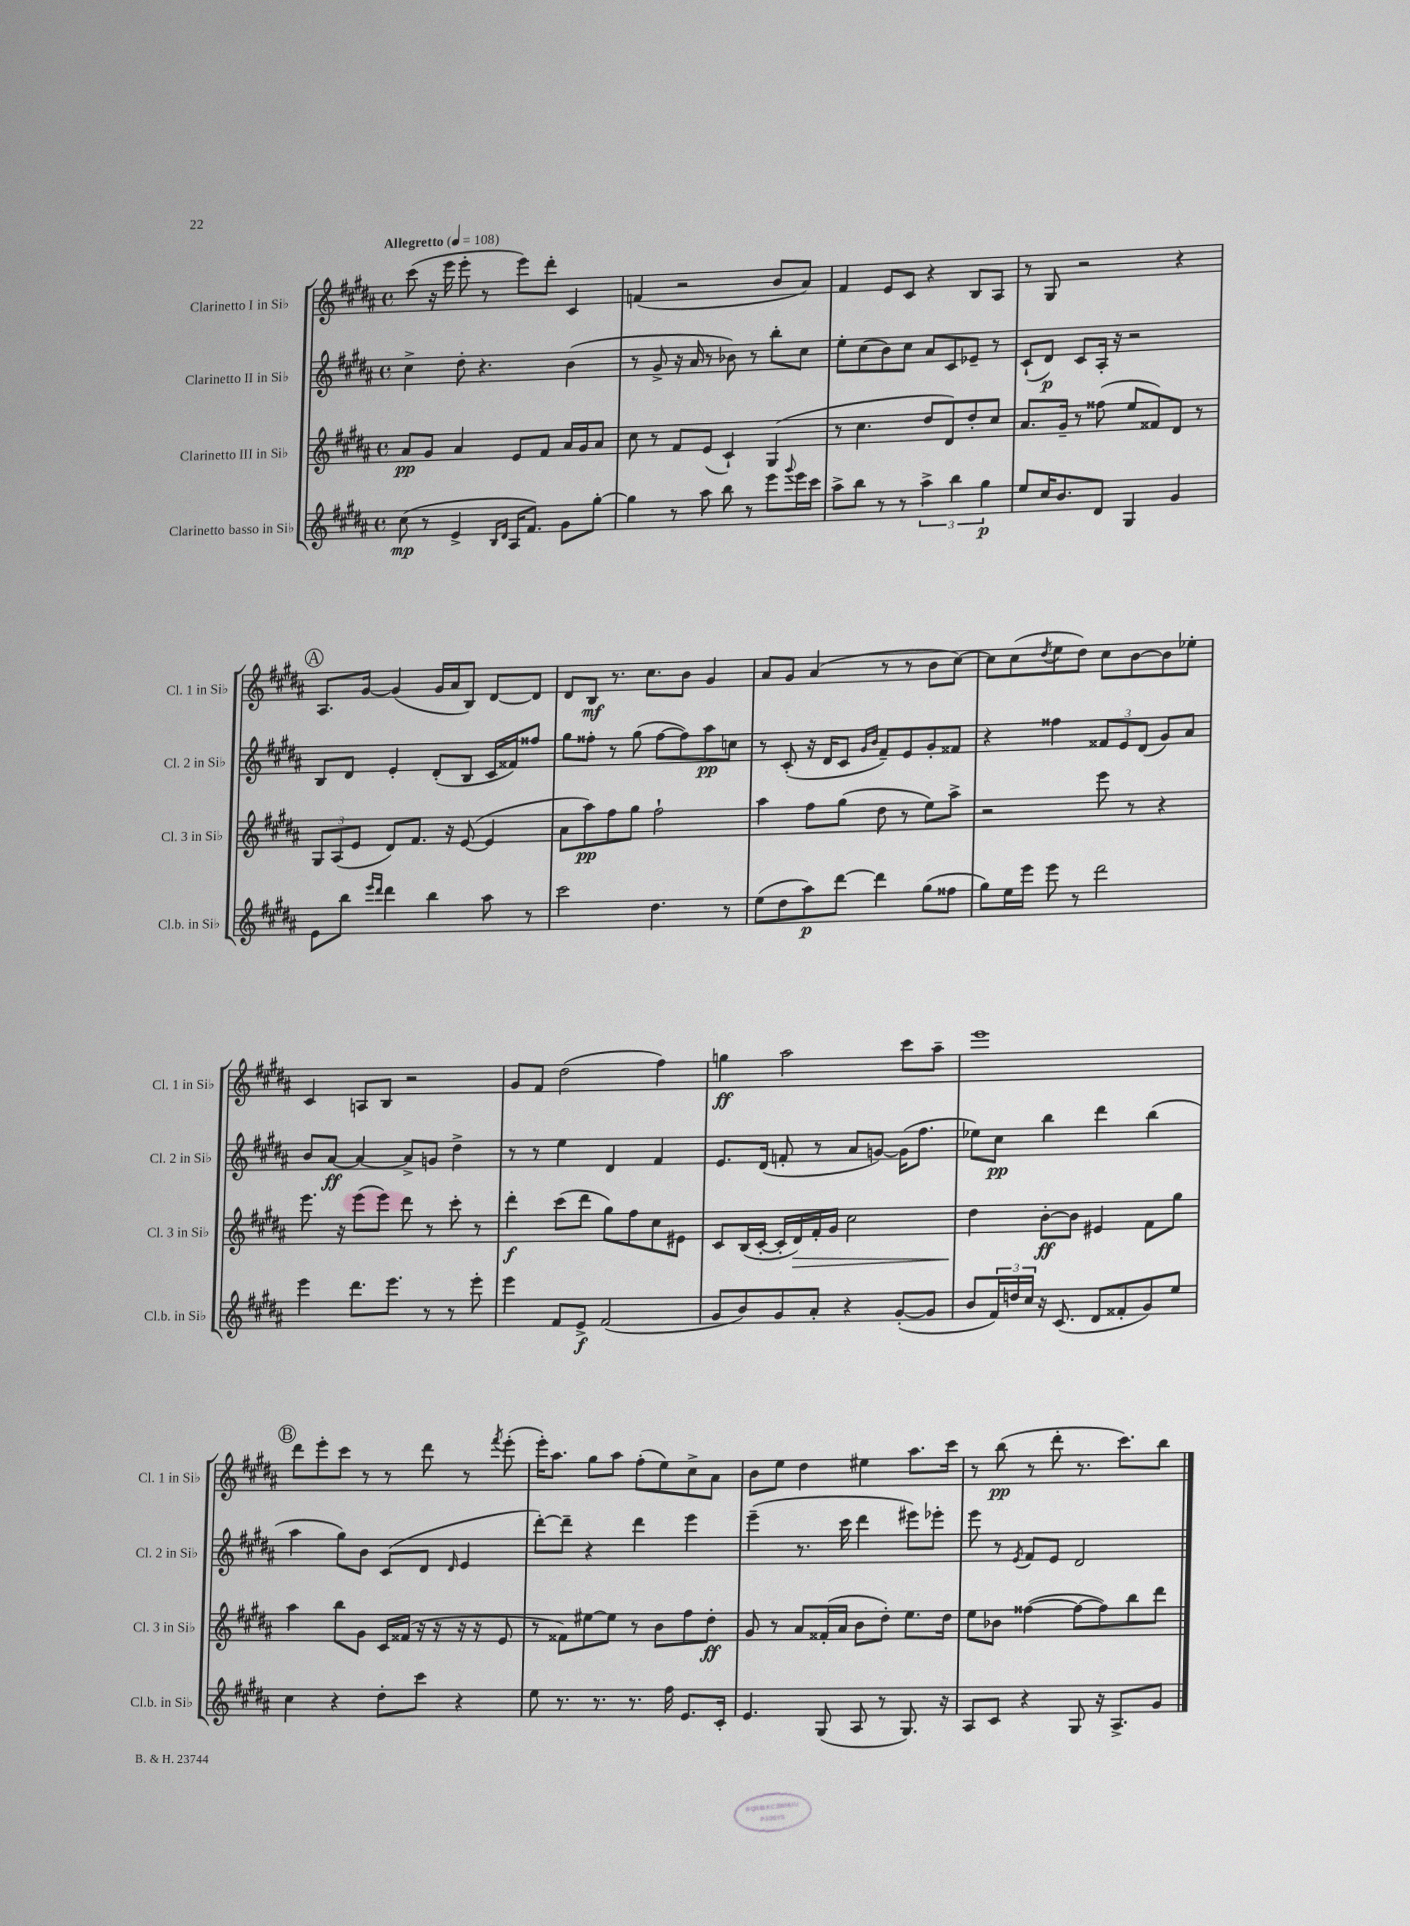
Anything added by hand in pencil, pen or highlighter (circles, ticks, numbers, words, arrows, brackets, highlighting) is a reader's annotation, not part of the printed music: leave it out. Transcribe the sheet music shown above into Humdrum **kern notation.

**kern	**dynam	**kern	**dynam	**kern	**dynam	**kern	**dynam
*part4	*part4	*part3	*part3	*part2	*part2	*part1	*part1
*staff4	*staff4	*staff3	*staff3	*staff2	*staff2	*staff1	*staff1
*I"Clarinetto basso in Si♭	*	*I"Clarinetto III in Si♭	*	*I"Clarinetto II in Si♭	*	*I"Clarinetto I in Si♭	*
*I'Cl.b. in Si♭	*	*I'Cl. 3 in Si♭	*	*I'Cl. 2 in Si♭	*	*I'Cl. 1 in Si♭	*
*clefG2	*	*clefG2	*	*clefG2	*	*clefG2	*
*k[f#c#g#d#a#]	*	*k[f#c#g#d#a#]	*	*k[f#c#g#d#a#]	*	*k[f#c#g#d#a#]	*
*M4/4	*	*M4/4	*	*M4/4	*	*M4/4	*
*met(c)	*	*met(c)	*	*met(c)	*	*met(c)	*
*MM108	*	*MM108	*	*MM108	*	*MM108	*
=1	=1	=1	=1	=1	=1	=1	=1
!	!	!	!	!	!	!LO:TX:a:B:t=Allegretto	!
(8cc#\	mp	8a#/L	pp	4cc#^\	.	(8ccc#\	.
8r	.	8g#/J	.	.	.	16r	.
.	.	.	.	.	.	16eee\	.
4e^/	.	4a#/	.	8dd#'\	.	8eee'\	.
.	.	.	.	4.r	.	8r	.
16qqB/LL	.	.	.	.	.	.	.
16qqd#/JJ	.	.	.	.	.	.	.
16A#/KL	.	8e/L	.	.	.	8eee\L)	.
8.f#/J)	.	.	.	.	.	.	.
.	.	8f#/J	.	.	.	8ddd#'\J	.
8g#\L	.	16a#/LL	.	(4b\	.	4c#/	.
.	.	16g#/J	.	.	.	.	.
[8gg#'\J	.	8a#/J	.	.	.	.	.
=2	=2	=2	=2	=2	=2	=2	=2
4gg#\]	.	8cc#\	.	8r	.	(4fn/	.
.	.	8r	.	8g#^/	.	.	.
8r	.	8f#/L	.	16r	.	2r	.
.	.	.	.	16a#/	.	.	.
8aa#\	.	(8e/J	.	8r	.	.	.
8bb\	.	4c#`/)	.	8b-X\)	.	.	.
8r	.	.	.	8r	.	.	.
8eee\L	.	(4G#/	.	8bb'\L	.	8b/L	.
8qqggg#/	.	.	.	.	.	.	.
16eee\L	.	.	.	8cc#\J	.	8a#/J)	.
16ccc#\JJ	.	.	.	.	.	.	.
=3	=3	=3	=3	=3	=3	=3	=3
8aa#^\L	.	8r	.	8ee'\L	.	4f#/	.
8bb\J	.	4.cc#\	.	(8cc#\	.	.	.
8r	.	.	.	8b\)	.	8e/L	.
8r	.	.	.	8cc#\J	.	8c#/J	.
6aa#^\	.	8dd#/L	.	8a#/L	.	4r	.
.	.	8d#/)	.	8c#/	.	.	.
6bb\	.	.	.	.	.	.	.
.	.	8dd#'/	.	8e-X~/J	.	8B/L	.
6gg#\	p	.	.	.	.	.	.
.	.	8cc#/J	.	8r	.	8A#/J	.
=4	=4	=4	=4	=4	=4	=4	=4
8ee/L	.	8.a#/L	.	(8c#`/L	.	8r	.
16cc#/K	.	.	.	8d#/J)	p	8G#/	.
8.b/	.	16g#~/Jk	.	.	.	.	.
.	.	8r	.	8c#/L	.	2r	.
8d#/J	.	(8ff##X\	.	16A#'/Jk	.	.	.
.	.	.	.	16r	.	.	.
4G#/	.	8ee/L	.	2r	.	.	.
.	.	8f##X/)	.	.	.	.	.
4g#/	.	8d#/J	.	.	.	4r	.
.	.	8r	.	.	.	.	.
!!LO:LB:g=z
!!LO:REH:place=s1:t=A
=5	=5	=5	=5	=5	=5	=5	=5
8e\L	.	12G#/L	.	8B/L	.	8.A#/L	.
.	.	(12A#/	.	.	.	.	.
8bb\J	.	.	.	8d#/J	.	.	.
.	.	12e/J	.	.	.	.	.
.	.	.	.	.	.	[16g#/Jk	.
16qqeee/LL	.	.	.	.	.	.	.
16qqddd#/JJ	.	.	.	.	.	.	.
4ddd#\	.	8d#/L)	.	4e'/	.	(4g#/]	.
.	.	8.f#/J	.	.	.	.	.
4bb\	.	.	.	(8d#'/L	.	16g#/LL	.
.	.	16r	.	.	.	16a#/J	.
.	.	([8e/	.	8B/J	.	8B/J)	.
8aa#\	.	4e/]	.	16c#/LL	.	[8d#/L	.
.	.	.	.	16f##X/J)	.	.	.
8r	.	.	.	8ff##X/J	.	8d#/J]	.
=6	=6	=6	=6	=6	=6	=6	=6
2ccc#\	.	8a#\L	.	8gg#\L	.	8d#/L	.
.	.	8aa#\)	pp	8ff##X'\J	.	8B/J	mf
.	.	8ff#\	.	8r	.	8.r	.
.	.	8gg#\J	.	(8gg#\	.	.	.
.	.	.	.	.	.	8.cc#\L	.
4.dd#\	.	2ff#`\	.	[8ff##\L	.	.	.
.	.	.	.	8ff##\])	.	8b\J	.
.	.	.	.	8aa#\	pp	4g#/	.
8r	.	.	.	8ccn\J	.	.	.
=7	=7	=7	=7	=7	=7	=7	=7
(8ee\L	.	4aa#\	.	8r	.	8a#/L	.
8dd#\	.	.	.	(8c#'/	.	8g#/J	.
8aa#\)	p	8ff#\L	.	16r	.	(4a#/	.
.	.	.	.	16d#/KL	.	.	.
[8ddd#\J	.	(8gg#\J	.	8c#/J	.	.	.
.	.	.	.	16qqg#/LL	.	.	.
.	.	.	.	16qqb/JJ	.	.	.
4ddd#\]	.	8dd#\	.	8f#~/L)	.	8r	.
.	.	8r	.	8e/	.	8r	.
(8gg#\L	.	8ee\L)	.	8g#'/	.	8b\L	.
8ff##X\J	.	8aa#^\J	.	8f##X/J	.	[8cc#\J)	.
=8	=8	=8	=8	=8	=8	=8	=8
8gg#\L)	.	2r	.	4r	.	8cc#\L]	.
16ee\L	.	.	.	.	.	(8cc#\	.
16eee\JJ	.	.	.	.	.	.	.
.	.	.	.	.	.	8qdd#/	.
8eee\	.	.	.	4ff##X\	.	8ee\	.
8r	.	.	.	.	.	8dd#\J)	.
2ddd#\	.	8eee\	.	12f##X/L	.	8cc#\L	.
.	.	.	.	12e/	.	.	.
.	.	8r	.	.	.	[8b\	.
.	.	.	.	(12d#/J	.	.	.
.	.	4r	.	8g#/L)	.	8b\]	.
.	.	.	.	8a#/J	.	8ee-X'\J	.
!!LO:LB:g=z
=9	=9	=9	=9	=9	=9	=9	=9
4eee\	.	8.eee\	.	8b/L	.	4c#/	.
.	.	.	.	[8a#/J	ff	.	.
.	.	16r	.	.	.	.	.
8.ddd#\L	.	(8eee\L	.	4a#/_	.	8An/L	.
.	.	8eee\J)	.	.	.	8B/J	.
8.eee\J	.	.	.	.	.	.	.
.	.	8ddd#\	.	8a#^/L]	.	2r	.
8r	.	8r	.	8gn/J	.	.	.
8r	.	8ccc#'\	.	4dd#^\	.	.	.
8eee'\	.	8r	.	.	.	.	.
=10	=10	=10	=10	=10	=10	=10	=10
4eee\	.	4ddd#'\	f	8r	.	8g#/L	.
.	.	.	.	8r	.	8f#/J	.
8f#/L	.	(8ccc#\L	.	4ee\	.	(2dd#\	.
8e^/J	f	8ddd#\J	.	.	.	.	.
(2f#/	.	8gg#\L)	.	4d#/	.	.	.
.	.	8ff#\	.	.	.	.	.
.	.	8cc#\	.	4f#/	.	4ff#\)	.
.	.	8e#X\J	.	.	.	.	.
=11	=11	=11	=11	=11	=11	=11	=11
8g#/L	.	8c#/L	.	8.e/L	.	4ggn\	ff
8b/)	.	(16B/L	.	.	.	.	.
.	.	[16c#'/JJ	.	(16d#/Jk	.	.	.
8g#/	.	16c#'/LL]	.	8fn'/	.	2aa#\	.
!	!	!	!LO:HP:b	!	!	!	!
.	.	16d#/)	>	.	.	.	.
8a#'/J	.	16f#'/	.	8r	.	.	.
.	.	16g#/JJ	.	.	.	.	.
4r	.	2cc#\	.	8a#/L	.	.	.
.	.	.	.	[8gn/J)	.	.	.
([8g#'/L	.	.	.	(16g\KL]	.	8ccc#\L	.
.	.	.	.	8.ff#\J	.	.	.
8g#/J]	.	.	.	.	.	8aa#~\J	.
=12	=12	=12	=12	=12	=12	=12	=12
8b/L	.	4dd#\	.	8ee-X\L)	.	1eee	.
24f#/L)	.	.	.	8cc#\J	pp	.	.
24ddn/	.	.	.	.	.	.	.
24cc#/JJ	.	.	.	.	.	.	.
16r	.	[8b'\L	] ff	4bb\	.	.	.
(8.c#/	.	.	.	.	.	.	.
.	.	8b\J]	.	.	.	.	.
8d#/L	.	4e#X/	.	4ddd#\	.	.	.
8f##X'/	.	.	.	.	.	.	.
8g#/)	.	8f#\L	.	(4bb\	.	.	.
8ee/J	.	8gg#\J	.	.	.	.	.
!!LO:LB:g=z
!!LO:REH:place=s1:t=B
=13	=13	=13	=13	=13	=13	=13	=13
4cc#\	.	4aa#\	.	4aa#\	.	8ddd#\L	.
.	.	.	.	.	.	8eee'\	.
4r	.	8bb\L	.	8gg#\L)	.	8ccc#\J	.
.	.	8g#\J	.	8b\J	.	8r	.
8dd#'\L	.	16c#/LL	.	(8c#/L	.	8r	.
.	.	(16f##X/JJ	.	.	.	.	.
8ccc#\J	.	16r	.	8d#/J	.	8ddd#\	.
.	.	16r	.	.	.	.	.
.	.	.	.	16qqd#/	.	.	.
4r	.	16r	.	4e/	.	8r	.
.	.	16r	.	.	.	.	.
.	.	.	.	.	.	8qfff#/	.
.	.	8e/	.	.	.	(8eee'\	.
=14	=14	=14	=14	=14	=14	=14	=14
8ee\	.	8r	.	[8ddd#'\L)	.	16eee'\KL)	.
.	.	.	.	.	.	8.aa#\J	.
8.r	.	8f##X\L)	.	8ddd#~\J]	.	.	.
.	.	[8ee#X\	.	4r	.	8gg#\L	.
8.r	.	.	.	.	.	.	.
.	.	8ee#\J]	.	.	.	8aa#\J	.
8.r	.	8r	.	4ddd#\	.	(8ff#'\L	.
.	.	8b\L	.	.	.	8ee\)	.
16ff#\	.	.	.	.	.	.	.
8.e/L	.	8ff#\	.	4eee\	.	8cc#^\	.
.	.	8dd#'\J	ff	.	.	8a#\J	.
16c#'/Jk	.	.	.	.	.	.	.
=15	=15	=15	=15	=15	=15	=15	=15
4.e/	.	8g#/	.	(4eee~\	.	8b\L	.
.	.	8r	.	.	.	8ee\J	.
.	.	8a#/L	.	8.r	.	4dd#\	.
(8G#/	.	(16f##X'/L	.	.	.	.	.
.	.	16a#/JJ	.	16ccc#\	.	.	.
8A#/	.	8b\L	.	4ddd#\	.	4ee#X\	.
8r	.	8dd#'\J)	.	.	.	.	.
8.G#/)	.	8.ee\L	.	8eee#X\L)	.	8.aa#\L	.
.	.	.	.	8eee-X'\J	.	.	.
16r	.	16dd#\Jk	.	.	.	16ccc#\Jk	.
=16	=16	=16	=16	=16	=16	=16	=16
8A#/L	.	8ee\L	.	8eee\	.	8r	.
8c#/J	.	8b-X\J	.	8r	.	(8bb\	pp
.	.	.	.	8qe/	.	.	.
4r	.	([4ff##X\	.	8f#/L	.	8r	.
.	.	.	.	8e/J	.	8ddd#'\	.
8G#/	.	8ff##\L_	.	2d#/	.	8.r	.
16r	.	8ff##\])	.	.	.	.	.
8.A#^/L	.	.	.	.	.	8.ccc#\L)	.
.	.	8bb\	.	.	.	.	.
8g#/J	.	8ddd#\J	.	.	.	8bb\J	.
==	==	==	==	==	==	==	==
*-	*-	*-	*-	*-	*-	*-	*-
